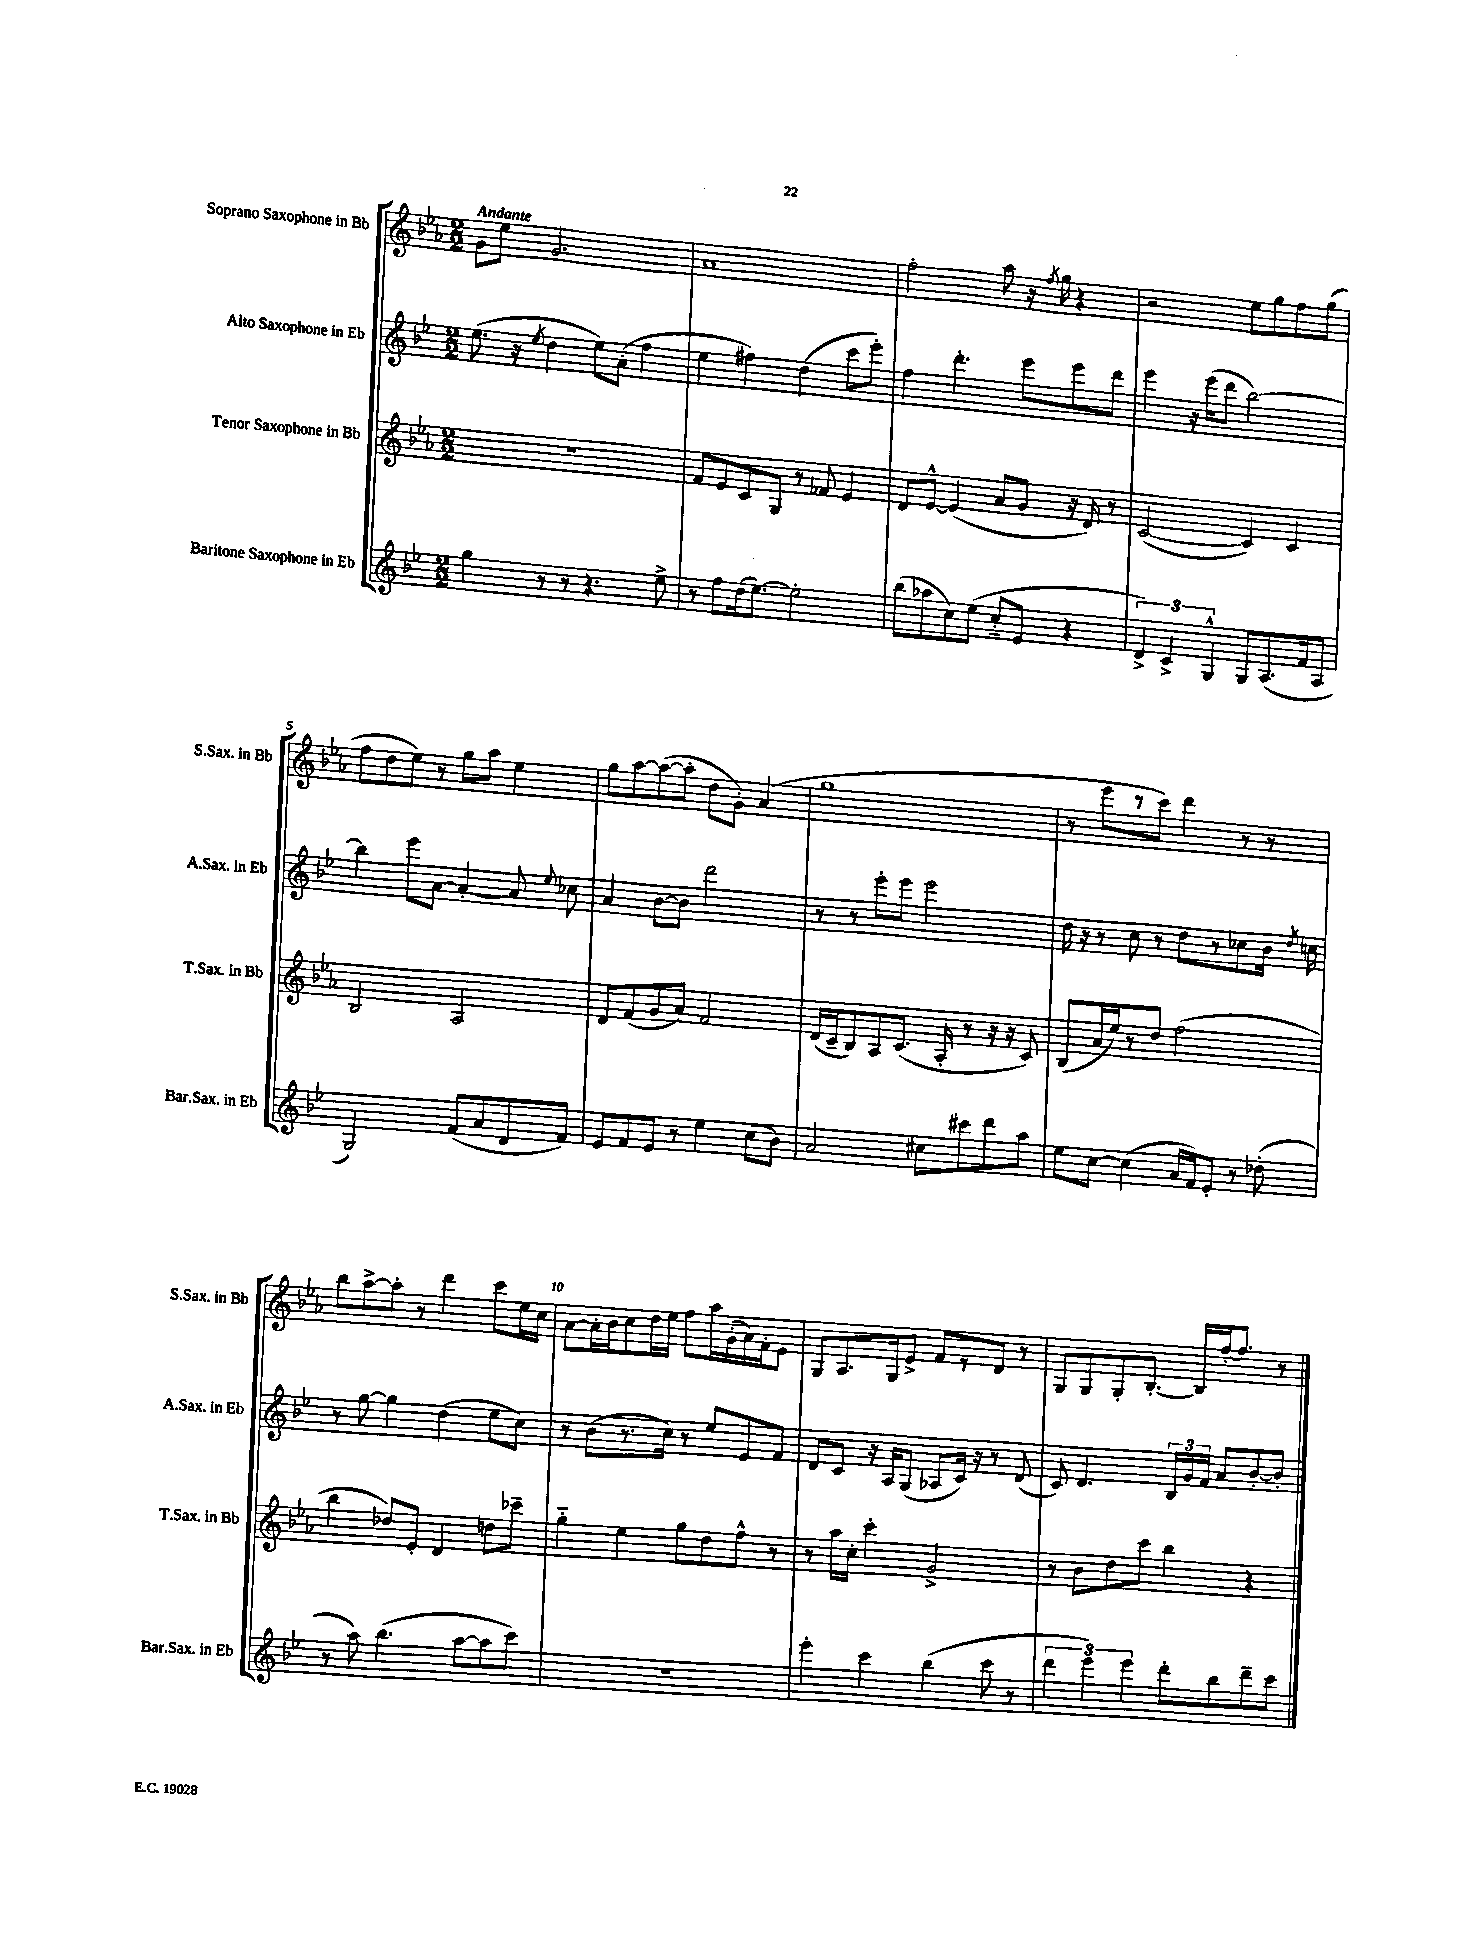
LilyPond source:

<<
\new StaffGroup <<
\new Staff = "s0" \with { instrumentName = "Soprano Saxophone in Bb" shortInstrumentName = "S.Sax. in Bb" } {
    \clef treble \key ees \major \numericTimeSignature \time 2/2 \tempo "Andante"
    \autoBeamOff g'8[ ees''8] g'2. |
    aes'1 |
    f''2-. aes''8 r16 \acciaccatura { f''8 } g''16 r4 |
    r2 ees''8[ g''8 f''8 g''8]( |
    f''8[ d''8 ees''8]) r8 g''8[ aes''8] ees''4 |
    g''8[ aes''8~ aes''8~( aes''8]-. d''8[ g'8]-.) aes'4( |
    g''1 |
    r8 ees'''8[ r8 c'''8]) d'''4 r8 r8 |
    bes''8[ aes''8~-> aes''8]-. r8 d'''4 c'''8[ ees''16 c''16] |
    aes'8[~ aes'16-. bes'16 c''8 d''16 ees''16] f''8[ aes''16 g'16-.( aes'16) f'16-. ees'8] |
    g8[ aes8. g16 ees'8]-> f'8[ r8 d'8] r8 |
    g8[ g8 g8-. bes8.]~-. bes16[ f''16~-. f''8.] r8 \bar "|." |
}
\new Staff = "s1" \with { instrumentName = "Alto Saxophone in Eb" shortInstrumentName = "A.Sax. in Eb" } {
    \clef treble \key bes \major \numericTimeSignature \time 2/2
    \autoBeamOff ees''8.( r16 \acciaccatura { ees''8 } d''4 ees''8[) a'8]-.( f''4 |
    ees''4 fis''4) d''4( c'''8[ ees'''8]-.) |
    f''4 d'''4.-. ees'''8[ ees'''8 d'''8] |
    ees'''4 r16 ees'''16[( d'''8] bes''2~) |
    bes''4 ees'''8[ a'8]~ a'4~-. a'8 \appoggiatura { ees''8 } ces''8 |
    a'4 bes'8[~ bes'8] d'''2 |
    r8 r8 ees'''8[-. ees'''8] ees'''2 |
    d''16 r16 r8 c''8 r8 d''8[ r8 ces''8 bes'16] \acciaccatura { d''8 } c''16 |
    r8 g''8~ g''4 d''4( ees''8[ c''8]) |
    r8 bes'8[( r8. c''16]) r8 ees''8[ ees'8 f'8] |
    d'8[ c'8] r16 a16[ g8]( aes8[ c'16]) r16 r8 d'8( |
    c'8) d'4. \tuplet 3/2 { bes16[ g'16 f'16] } a'8[ bes'8~-. bes'8]-. \bar "|." |
}
\new Staff = "s2" \with { instrumentName = "Tenor Saxophone in Bb" shortInstrumentName = "T.Sax. in Bb" } {
    \clef treble \key ees \major \numericTimeSignature \time 2/2
    \autoBeamOff R1 |
    f'8[ ees'8 c'8 g8] r8 fes'8 ees'4 |
    d'8[ ees'8]~-^ ees'4( aes'8[ g'8] r16 d'16) r8 |
    c'2~( c'4) c'4 |
    bes2 aes2 |
    d'8[ f'8( g'8 aes'8]) f'2 |
    d'16[( c'16-- bes8) aes8 c'8.]( aes16-. r8 r16 r16 c'8) |
    bes8[( aes'16 ees''16) r8 d''8] f''2( |
    bes''4 des''8[) ees'8]-. d'4 d''8[ ces'''8]-- |
    g''4-_ ees''4 g''8[ d''8 f''8]-^ r8 |
    r8 aes''16[ c''16]-. c'''4-. g'2-> |
    r8 bes'8[ d''8 c'''8] bes''4 r4 \bar "|." |
}
\new Staff = "s3" \with { instrumentName = "Baritone Saxophone in Eb" shortInstrumentName = "Bar.Sax. in Eb" } {
    \clef treble \key bes \major \numericTimeSignature \time 2/2
    \autoBeamOff g''4 r8 r8 r4. ees''8-> |
    r8 f''8[ d''16( ees''8.]~) ees''2-. |
    bes''8[( aes''8 c''8) ees''8]( c''8[-_ ees'8] r4 |
    \tuplet 3/2 { d'4->) c'4-> g4-^ } g8[ a8.( f'16 a8] |
    g2) f'8[( a'8 d'8 f'8]) |
    ees'8[ f'8 ees'8] r8 ees''4 c''8[( bes'8]) |
    a'2 cis''8[ cis'''8 d'''8 a''8] |
    ees''8[ c''8]~ c''4( a'16[ f'16) ees'8]-. r8 des''8-.( |
    r8 a''8) bes''4.( a''8[~ a''8 c'''8]) |
    R1 |
    ees'''4-. c'''4 bes''4( c'''8 r8 |
    \tuplet 3/2 { d'''4 ees'''4) ees'''4 } d'''8[-. bes''8 d'''8-- c'''8] \bar "|." |
}
>>
>>
\layout { \context { \Score \override BarNumber.break-visibility = ##(#f #t #t) barNumberVisibility = #(every-nth-bar-number-visible 5) } }
